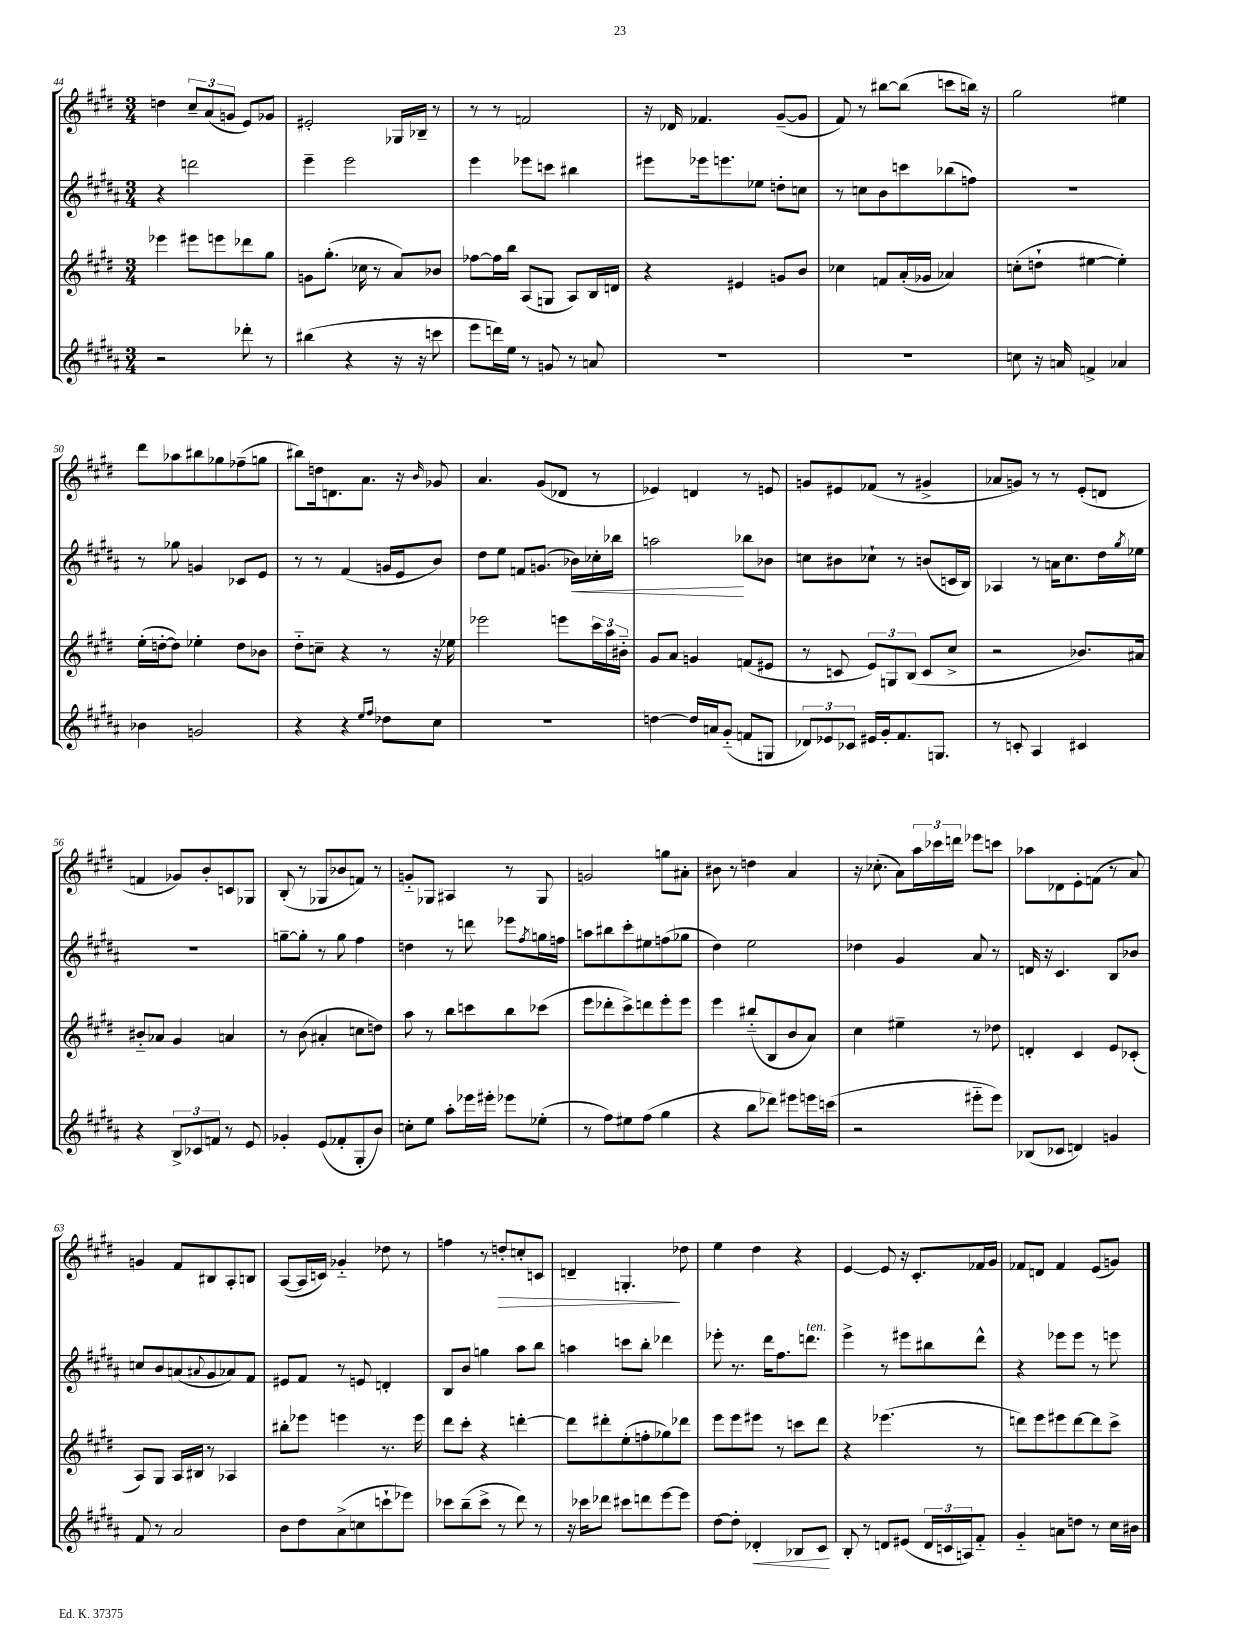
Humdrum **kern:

**kern	**kern	**kern	**kern
*staff4	*staff3	*staff2	*staff1
*clefG2	*clefG2	*clefG2	*clefG2
*k[f#c#g#d#a#]	*k[f#c#g#d#]	*k[f#c#g#d#a#]	*k[f#c#g#d#]
*M3/4	*M3/4	*M3/4	*M3/4
2r	4eee-\	4r	4dd\
.	8eee#\L	2ddd\	12cc#~/L
.	.	.	(12a/
.	8eee\	.	.
.	.	.	12g/J
8ddd-'\	8ddd-\	.	8e/L)
8r	8gg#\J	.	8g-/J
=	=	=	=
(4bb#\	8g\L	4eee~\	2e#'/
.	(8.gg#'\J	.	.
4r	.	2eee\	.
.	16cc-\	.	.
.	8r	.	.
16r	8a/L)	.	16G-/LL
16r	.	.	16B-~/JJ
8ccc\	8b-/J	.	8r
=	=	=	=
8eee\L	[8ff-\L	4eee\	8r
16ddd\L)	16ff-\]L	.	8r
16ee\JJ	16bb\JJ	.	.
8r	(8A/L	8eee-\L	2f/
8g/	8G/J	8ccc\J	.
8r	8A/L)	4bb#\	.
8a/	16B/L	.	.
.	16d/JJ	.	.
=	=	=	=
2.r	4r	8eee#\L	16r
.	.	.	16d-/
.	.	16eee-\k	4.f-/
.	.	8.eee\	.
.	4e#/	.	.
.	.	8ee-\J	.
.	8g/L	8dd'\L	([8g#~/L
.	8b/J	8cc\J	8g#/]J
=	=	=	=
2.r	4cc-\	8r	8f#/)
.	.	8cc\L	8r
.	8f/L	8b\	[8bb#\L
.	(16a'/L	8ccc\	(8bb#\]J
.	16g-/JJ	.	.
.	4a-/)	(8bb-\	8ccc\L
.	.	8ff\J)	16bb\Jk)
.	.	.	16r
=	=	=	=
8cc\	(8cc'\L	2.r	2gg#\
16r	8dd`\J	.	.
16a/	.	.	.
4f^/	[4ee#\	.	.
4a-/	4ee#'\])	.	4ee#\
=	=	=	=
4b-\	(16ee'\LL	8r	8ddd#\L
.	[16dd'\J	.	.
.	8dd\]J)	8gg-\	8aa-\
2g/	4ee-'\	4g/	8bb#\
.	.	.	8gg-\
.	8dd\L	8c-/L	(8ff-~\
.	8b-\J	8e/J	8gg\J
=	=	=	=
4r	8dd#'~\L	8r	8bb#\L)
.	8cc~\J	8r	16dd\k
.	.	.	8.d\
4r	4r	(4f#/	.
.	.	.	8.a\J
16qqee/LL	.	.	.
16qqff#/JJ	.	.	.
8dd-\L	8r	16g/LL	.
.	.	16e/J	16r
.	.	.	16qqb/
8cc#\J	16r	8b/J)	8g-/
.	16ee-\	.	.
=	=	=	=
2.r	2eee-\	8dd#\L	4.a/
.	.	8ee\J	.
.	.	8f/L	.
.	.	(8.g/J	(8g#/L
.	8eee\L	.	8d-/J
.	.	16b-\LL)	.
.	24ccc#\L	16cc-'\	8r
.	24aa\	.	.
.	.	16bb-\JJ	.
.	24b#'~\JJ	.	.
=	=	=	=
[4dd\	8g#/L	2aa\	4e-/)
.	8a/J	.	.
16dd/]LL	4g/	.	4d/
16a/J	.	.	.
(8g#'~/J	.	.	.
8f/L	(8f/L	8bb-\L	8r
8G/J	8e#/J	8b-\J	8e/
=	=	=	=
12d-/L)	8r	8cc\L	8g/L
12e-/	.	.	.
.	8c/	8b#\	8e#/
12c-/J	.	.	.
16e#/LL	12e/L)	8cc-`\J	(8f-/J
16g#'/J	.	.	.
.	12G/	.	.
8.f#/	.	8r	8r
.	(12B/J	.	.
.	8c/L	(8b/L	4g#^/
8.G/J	.	.	.
.	8cc#^/J	16c/L	.
.	.	16B/JJ)	.
=	=	=	=
8r	2r	4A-/	8a-/L
8c'/	.	.	8g/J)
4A#/	.	8r	8r
.	.	16a\LK	8r
.	.	8.cc#\	.
4c#/	8.b-/L)	.	(8e'/L
.	.	16dd#\L	8d/J
.	.	8qgg#/	.
.	16a#/Jk	16ee-\JJ	.
=	=	=	=
4r	8b#'~/L	2.r	4f/
.	8a-/J	.	.
12B^/L	4g#/	.	8g-/L)
12c-/	.	.	.
.	.	.	8b'/
12f/J	.	.	.
8r	4a/	.	8c/
8e/	.	.	8G-/J
=	=	=	=
4g-'/	8r	[8gg~\L	(8B'/
.	(8b\	8gg'\]J	8r
(8e/L	4a#'/	8r	8G-/L
8f-'/	.	8gg\	8b-/
8G#'/	8cc\L	4ff#\	8f/J)
8b/J)	8dd\J)	.	8r
=	=	=	=
8cc'\L	8aa\	4dd\	8g'~/L
8ee\J	8r	.	8G-/J
8aa#'\L	8bb\L	8r	4A#/
16eee-\L	8ccc\	8ddd\	.
16eee#'\JJ	.	.	.
8eee-\L	8bb\	8eee-\L	8r
.	.	8qff#/	.
(8ee-'\J	(8ccc-\J	16gg\L	8G-/
.	.	16ff\JJ	.
=	=	=	=
8r	8eee\L	8aa\L	2g/
8ff#\L)	8ddd-'\	8bb#\	.
8ee#\	8ccc#^\)	8ccc#'\	.
(8ff#\J	8ddd\	8ee#\	.
4gg#\	8eee'\	(8ff\	8gg\L
.	8eee\J	8gg-\J	8a#'\J
=	=	=	=
4r	4eee\	4dd#\)	8b#\
.	.	.	8r
8bb\L	(8bb#'~/L	2ee\	4dd\
8ddd-\J)	8B/	.	.
8eee#\L	8b/	.	4a/
16eee\L	8a/J)	.	.
(16ccc\JJ	.	.	.
=	=	=	=
2r	4cc#\	4dd-\	16r
.	.	.	(8.cc-'\
.	4ee#~\	4g#/	8a\L)
.	.	.	24aa\L
.	.	.	24ccc-\
.	.	.	24ddd\JJ
8eee#'~\L	8r	8a#/	8eee-\L
8eee#\J)	8dd-\	8r	8ccc\J
=	=	=	=
(8B-/L	4d'/	16d/	8aa-\L
.	.	16r	.
8c-/J	.	4.c#/	8d-\
4d/)	4c#/	.	8e'\
.	.	.	(8f\J
4g/	8e/L	8B/L	8r
.	(8c-'/J	8b-/J	8a/)
=	=	=	=
8f#/	8A/L)	8cc/L	4g/
8r	8G#/J	8b/	.
2a#/	16A/LL	(8a/	8f#/L
.	16B#/JJ	.	.
.	.	8qqa#/	.
.	8r	8g#/	8B#/
.	4A-/	8a-/)	8A'/
.	.	8f#/J	8B/J
=	=	=	=
8b\L	8bb#'\L	8e#/L	([8A/L
8dd#\	8eee-\J	8f#/J	16A/]L
.	.	.	16c/JJ)
(8a#^\	4eee\	8r	4g-'~/
8cc\	.	8e/	.
8ccc`\	8.r	4d'/	8dd-\
8eee-\J)	.	.	8r
.	16eee\	.	.
=	=	=	=
8ccc-\L	8ddd#\L	8B/L	4ff\
(8bb~\	8ccc#'\J	8b/J	.
8ccc-^\J	4r	4gg\	8r
8r	.	.	8dd'/L
8ddd#\)	[4ddd'\	8aa#\L	8cc'/
8r	.	8bb\J	8c/J
=	=	=	=
16r	8ddd\]L	4aa\	4d~/
16ccc-\LK	.	.	.
8ddd-\J	8ddd#'\	.	.
8ccc#\L	(8ee'\	8ccc\L	4.G'/
8ddd\	8ff'\	8bb'\J	.
[8eee\	8gg-\)	4ddd-\	.
8eee\]J	8ddd-\J	.	8dd-\
=	=	=	=
[8dd#\L	8eee\L	8eee-'\	4ee\
8dd#'\]J	8eee\	8.r	.
4d-'/	8eee#\J	.	4dd#\
.	.	16ddd#\LK	.
.	8r	8.ff#\	.
8B-/L	8ccc\L	.	4r
.	.	8.ddd\J	.
8c#/J	8ddd#\J	.	.
=	=	=	=
8B'/	4r	4eee^\	[4e/
8r	.	.	.
8d/L	(4.eee-\	8r	8e/]
(8e#/J	.	8eee#\L	16r
.	.	.	8.c#'/L
24d/LL	.	8bb#\	.
24c/	.	.	.
24A/J)	.	.	.
8f#'~/J	8r	8ddd#^^\J	16f-/L
.	.	.	16g#/JJ
=	=	=	=
4g#'~/	8ddd\L)	4r	8f-/L
.	8eee\	.	8d/J
8a\L	8eee#\	8eee-\L	4f-/
8dd\J	[8ddd\	8eee-\J	.
8r	8ddd\]	8r	(8e/L
16cc#\LL	8ccc#^\J	8eee\	8g/J)
16b#\JJ	.	.	.
==	==	==	==
*-	*-	*-	*-
